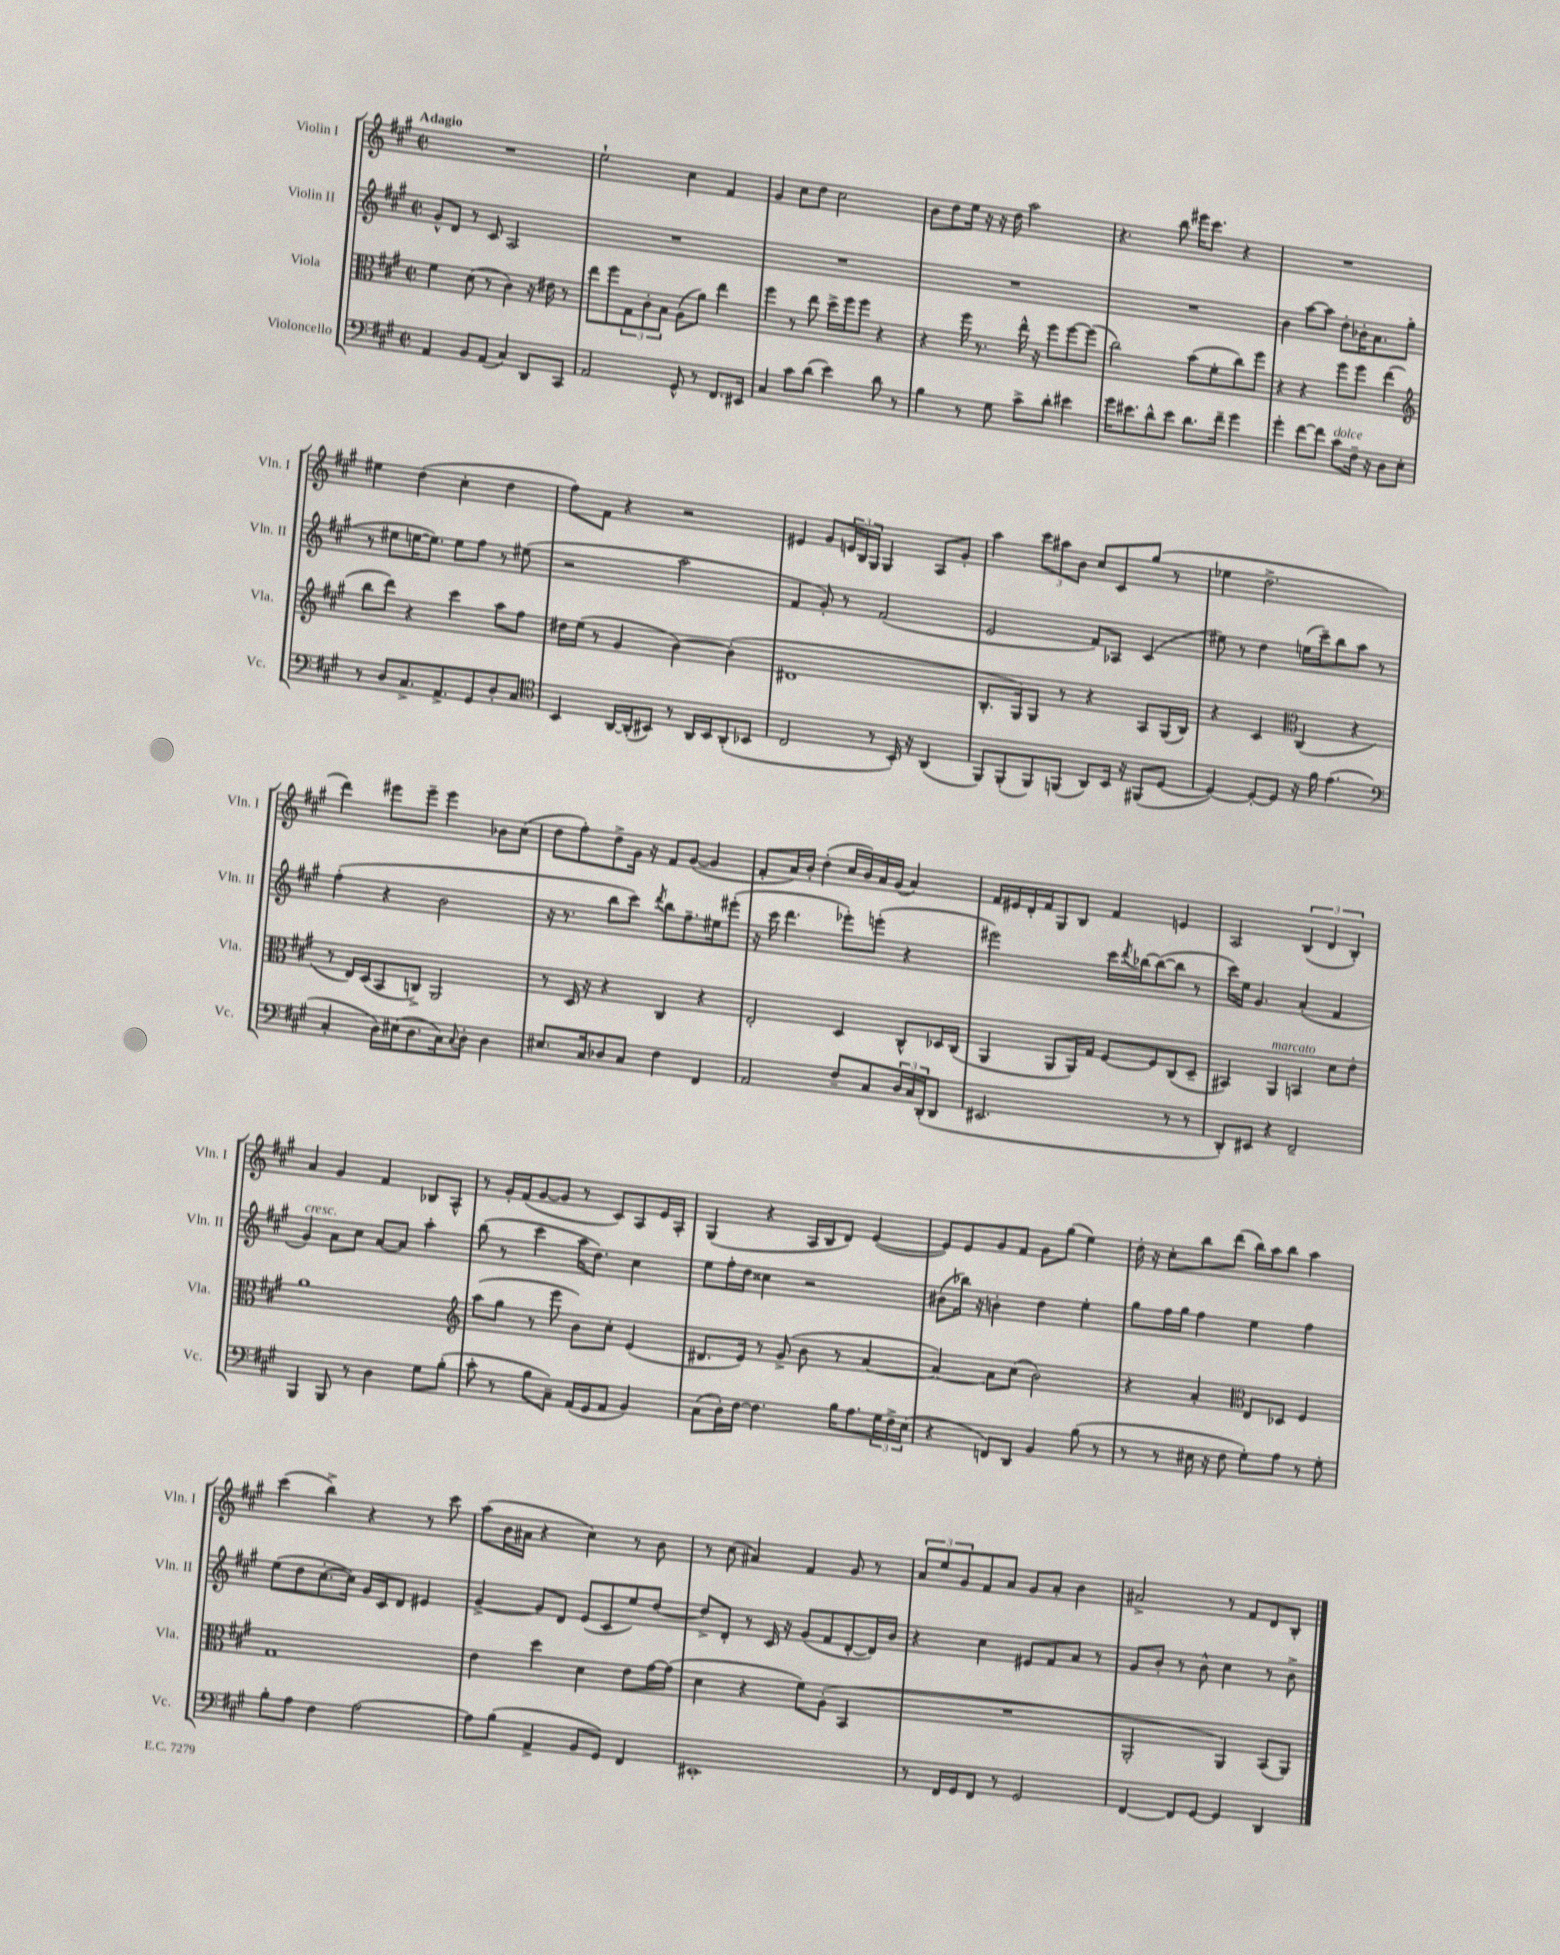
<<
\new StaffGroup <<
\new Staff = "s0" \with { instrumentName = "Violin I" shortInstrumentName = "Vln. I" } {
    \clef treble \key a \major \defaultTimeSignature \time 2/2 \tempo "Adagio"
    R1 |
    e''2-! cis''4 fis'4 |
    gis'4 cis''8 d''8 cis''2 |
    b'8 d''8 e''16 r16 r16 d''16 a''2 |
    r4. b''8 eis'''16 cis'''8. r4 |
    R1 |
    eis''4 d''4( cis''4-. d''4 |
    fis''8) fis'8 r4 r2 |
    eis'4 gis'8 \tuplet 3/2 { e'16 b16 gis16 } gis4 a8 gis'8-. |
    a''4 \tuplet 3/2 { cis'''8 ais''8 b'8 } cis''8 cis'8 gis''8( r8 |
    ees''4 d''2.-> |
    d'''4) eis'''8 eis'''8-- eis'''4 bes'8 cis''8( |
    d''8 fis''8-.) d''8-> gis'16 r16 fis'8 gis'8~( gis'4 |
    fis'8-. a'16) b'16-. d''4-.( cis''16 b'16) a'16 gis'16( a'4) |
    fis'16 eis'16 d'16-. fis'16 gis8 b8 fis'4 e'4 |
    a2 \tuplet 3/2 { b4( d'4 b4-.) } |
    a'4 gis'4 fis'4 bes8 a8-^ |
    r8 gis'16-. fis'16( gis'8~ gis'8 r8 cis'8) a8 e'16 a16-. |
    gis4( r4 a16 b16 d'8) e'4~( |
    e'8) e'8 gis'8 fis'8 gis'8 gis''8( e''4) |
    d''16-. r16 cis''8-. b''8 d'''8( b''16) a''16 b''8 a''4 |
    cis'''4( b''4->) r4 r8 cis'''8 |
    a''8( b'16 ais'16 r4 cis''4) r8 b'8 |
    r8 cis''8( ais'4) fis'4 gis'8 r8 |
    \tuplet 3/2 { a'8 e''8 gis'8 } fis'8 a'8 gis'8 a'8-. b'4 |
    ais'2-> r8 fis'8 d'8 b8-. \bar "|." |
}
\new Staff = "s1" \with { instrumentName = "Violin II" shortInstrumentName = "Vln. II" } {
    \clef treble \key a \major \defaultTimeSignature \time 2/2
    gis'8-^ d'8 r8 cis'8 a2 |
    R1 |
    R1 |
    R1 |
    R1 |
    b'4 a''8~ a''8 d''8-. bes'16-. a'8. gis''8( |
    r8 eis''8 e''16~ e''8.) e''8 fis''8 r8 eis''8( |
    r2 a''2 |
    fis'4 gis'8-.) r8 fis'2( |
    e'2 fis'8) aes8 cis'4( |
    eis''8) r8 d''4 e''16( cis'''16--) b''8 a''8 r8 |
    fis''4-.( r4 b'2 |
    r16 r8. b''8 cis'''8) \acciaccatura { d'''8 } b''8 fis''8.-- eis''16 eis'''8-.( |
    r16 cis'''16 d'''4. ees'''8-.) e'''8-.( r4 |
    eis'''2) cis'''16 \acciaccatura { d'''8 } bes''16~ bes''8~( bes''8 r8 |
    cis'''16) e''16 gis'4. a'4-.( fis'4 |
    gis'4^\markup { \italic "cresc." }) a'8 cis''8 a'8~ a'8 a''4-. |
    b''8( r8 cis'''4 a''16 d''8.) cis''4 |
    e''8 fis''16-. d''16 cisis''4 r2 |
    bis'8( bes''16) r16 b'4-. d''4 e''4-. |
    gis''8 fis''16 gis''16 fis''4 e''4 fis''4 |
    e''8( d''8 cis''8.~-. cis''16) gis'16 cis'16 d'8 eis'4 |
    gis'4~-> gis'8 d'8 e'8( cis'8 e''8) d''8~ |
    d''8-> d'8-. r8 cis'16 r16 gis'8( fis'8 d'8~-. d'16) b'16 |
    r4 cis''4 eis'8 fis'8 a'8 r8 |
    gis'8 b'8-. r8 b'8-^ cis''4 r8 b'8-> \bar "|." |
}
\new Staff = "s2" \with { instrumentName = "Viola" shortInstrumentName = "Vla." } {
    \clef alto \key a \major \defaultTimeSignature \time 2/2
    fis'4 d'8( r8 cis'4) r16 eis'16 r8 |
    e''8 fis''8 \tuplet 3/2 { gis8 cis'8-. b8 } a8( a'8) e''4 |
    fis''4 r8 e''8 d''16-> fis''16 fis''8 r4 |
    r4 fis''16 r8. e''16-^ r16 fis''8 fis''8~ fis''8( |
    cis''2) b'8( fis'8-. cis''8) fis''8 |
    r4 r4 fis''8 fis''8 e''4( |
    \clef treble b''8 d'''8) r4 cis'''4 a''8 fis''8 |
    dis''16 e''16( r8 gis'4 b'4~) b'4-.( |
    dis'1 |
    b8.-. gis16) gis8 r8 r4 a8 gis16( b16) |
    r4 cis'4 \clef alto cis4( r4 |
    r8 e16) d16( b,8 c8->) a,2 |
    r8 d16 r16 r4 cis4 r4 |
    e2-. d4 cis8-^ des16 cis16( |
    a,4 a,8 a,16) gis16 fis8~ fis8 cis8( d8-- |
    bis,4) a,4^\markup { \italic "marcato" } b,4 d'8 e'8-. |
    a'1 |
    \clef treble a''8( gis''8 r8 e'''8 b'8) cis''8-. e'4( |
    dis'8. e'16) r8 gis'8->( b'8 r8 a'4~ |
    a'4~) a'8 cis''8( b'2) |
    r4 a'4-. \clef alto e8 des8 fis4 |
    gis1 |
    e'4 d''4 d'4 e'8 gis'16~ gis'16( |
    d'4 r4 fis'8) a8-.( b,4 |
    R1 |
    a,2-. a,4) b,8( a,8) \bar "|." |
}
\new Staff = "s3" \with { instrumentName = "Violoncello" shortInstrumentName = "Vc." } {
    \clef bass \key a \major \defaultTimeSignature \time 2/2
    a,4 b,8 a,8( cis4) d,8 cis,8 |
    a,2 gis,8-^ r8 fis,8. eis,16 |
    cis4 cis'8 d'8( e'4) d'8 r8 |
    b4 r8 gis8 cis'8-> d'8-. eis'4 |
    gis'16 eis'8. d'8-^ eis'8 d'8. fis'16-- gis'4 |
    gis'4-. fis'8~ fis'8 cis'8^\markup { \italic "dolce" } fis16-- r16 d8 e8-. |
    r8 d8 cis8.-> a,8.-> gis,8 d8-. cis8 |
    \clef tenor b,4 a,16~ a,16-.( bis,8) r8 a,16 bis,16 a,8-.( bes,8 |
    cis2 r8 b,16-.) r16 a,4( |
    fis,8) fis,8-.( fis,8) f,8( a,8) b,16 r16 fis,8( d8~ |
    d4~) d8~-. d8 r16 fis'16 e'4.( |
    \clef bass cis4-. d16) eis16( d8. cis16) \appoggiatura { cis8 } d8-. d4 |
    eis8. cis16 des8 cis8 fis4 fis,4 |
    a,2 fis8-- cis8 \tuplet 3/2 { d16 cis16 d,16-.( } d,8 |
    eis,2. r8 r8 |
    d,8-.) eis,8 r4 fis,2-- |
    b,,4 b,,8 r8 d4 gis8 b8-.( |
    cis'8-. r8 b8 cis8--) a,16( gis,16 a,8 b,4) |
    cis8( d16-.) fis16~ fis4. b16 a8. \tuplet 3/2 { gis16 fis16-> e16( } |
    r4 f,8) d,8 b,4 b8( r8 |
    r8 r8 eis16 r16 fis8 gis8-.) a8 r8 gis8-. |
    b8-. a8 fis4 a2~ |
    a8 b8( a,4-> b,8 gis,8) fis,4 |
    eis,1-. |
    r8 fis,16 gis,16 fis,8 r8 gis,2 |
    fis,4~ fis,8 gis,8~ gis,4 d,4 \bar "|." |
}
>>
>>
\layout { \context { \Score \remove "Bar_number_engraver" } }
